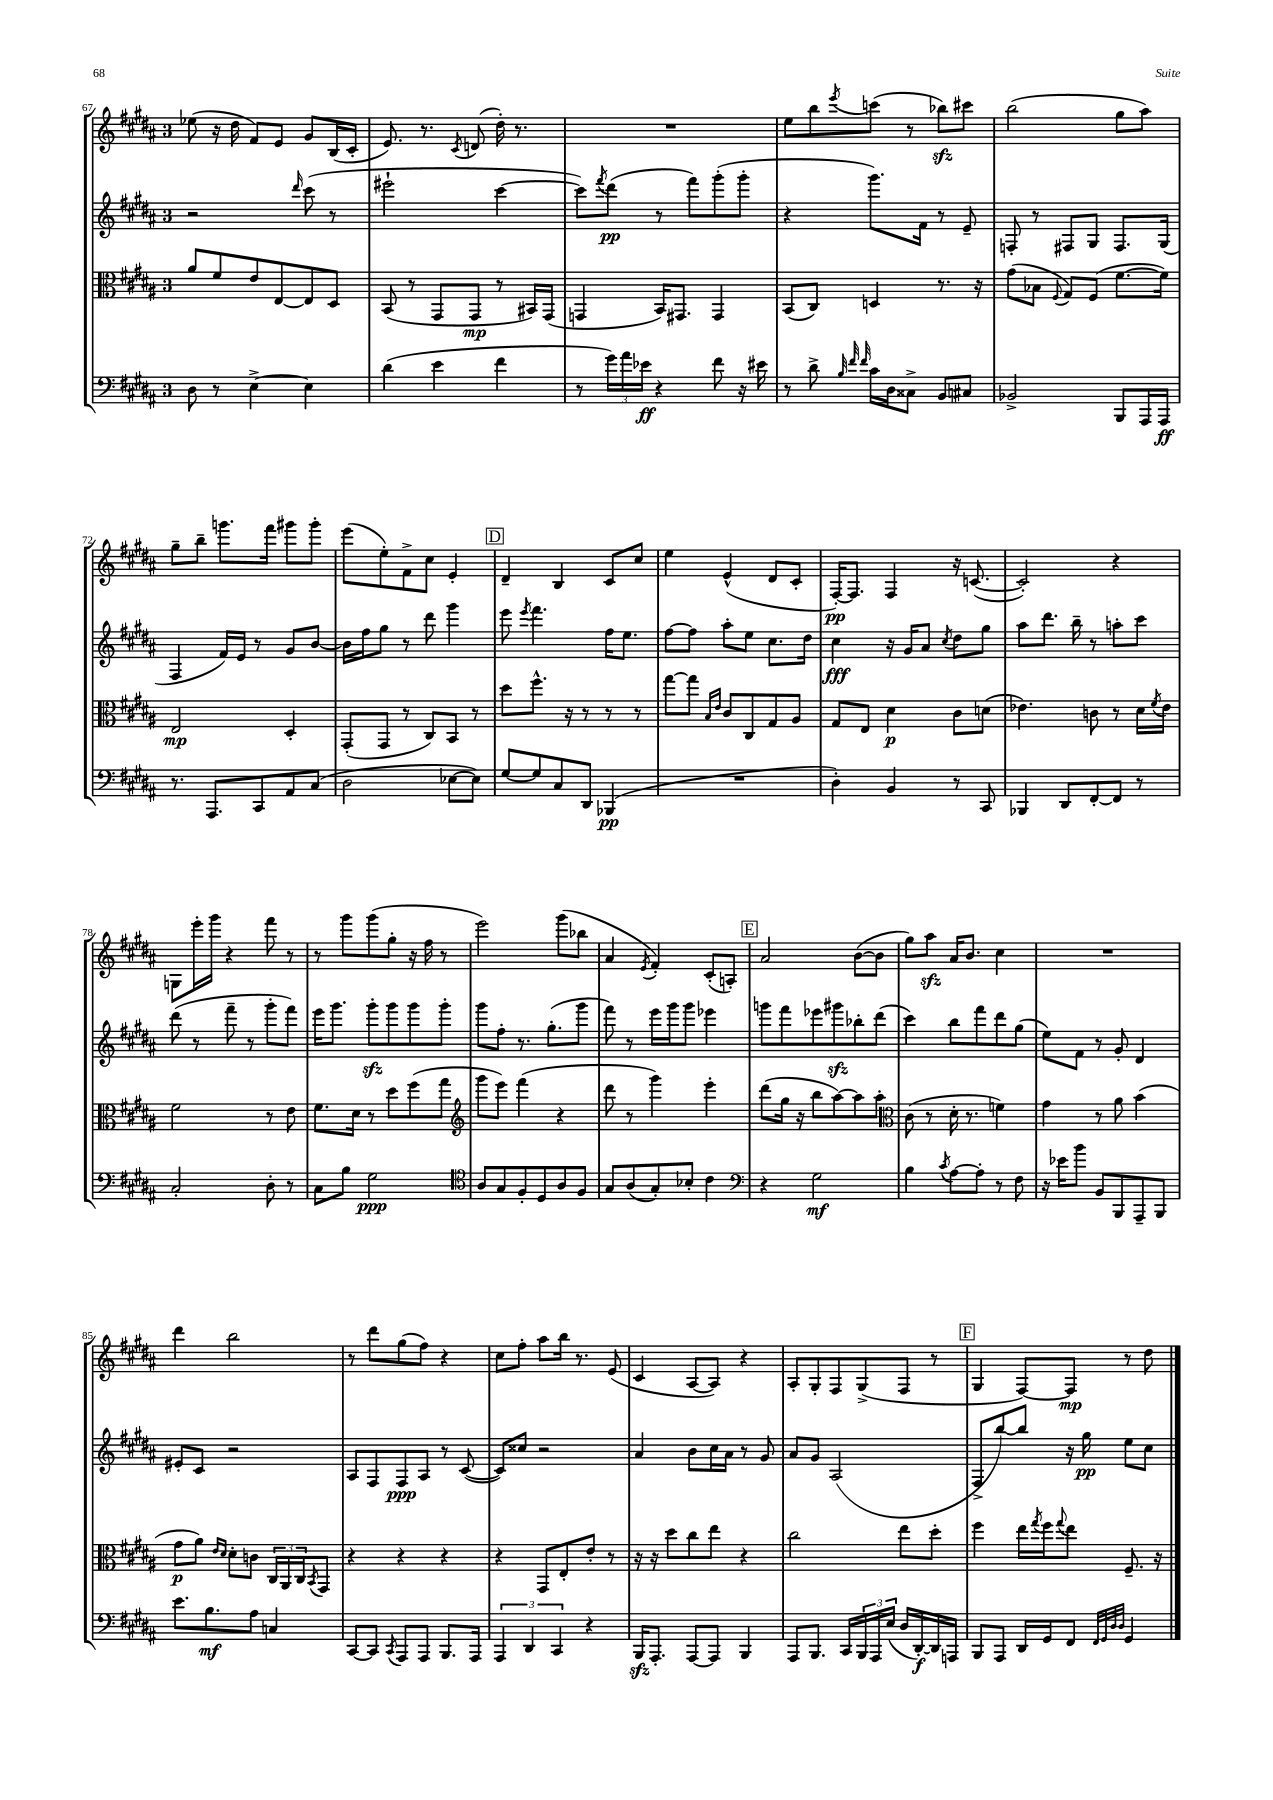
<<
\new StaffGroup <<
\new Staff = "s0" {
    \clef treble \key b \major \once \override Staff.TimeSignature.style = #'single-digit \time 3/4
    ees''8( r16 dis''16 fis'8) e'8 gis'8 b16( cis'16-. |
    e'8.) r8. \acciaccatura { cis'8 } d'8( dis''16-.) r8. |
    R2. |
    e''8 b''8 \acciaccatura { e'''8 } c'''8( r8 bes''8\sfz) cis'''8 |
    b''2( gis''8 ais''8) |
    gis''8-- b''8-- g'''8. fis'''16 gis'''8 gis'''8-. |
    e'''8( e''8-.) fis'8-> cis''8 e'4-. |
    \mark \markup { \box "D" } dis'4-- b4 cis'8 cis''8 |
    e''4 e'4-^( dis'8 cis'8-. |
    fis16~-.\pp) fis8. fis4 r16 c'8.~( |
    c'2-.) r4 |
    g8 e'''16-. gis'''16 r4 fis'''8 r8 |
    r8 gis'''8 gis'''8( gis''8-. r16 fis''16 r8 |
    e'''2) gis'''8( bes''8 |
    ais'4 \acciaccatura { e'8 } fis'4-.) cis'8-.( a8-.) |
    \mark \markup { \box "E" } ais'2 b'8~( b'8 |
    gis''8) ais''8\sfz ais'16 b'8. cis''4 |
    R2. |
    dis'''4 b''2 |
    r8 dis'''8 gis''8( fis''8) r4 |
    cis''8 fis''8-. ais''8 b''16 r8. e'8( |
    cis'4 ais8~ ais8) r4 |
    ais8-. gis8-. fis8 gis8->( fis8 r8 |
    \mark \markup { \box "F" } gis4 fis8~) fis8\mp r8 dis''8 \bar "|." |
}
\new Staff = "s1" {
    \clef treble \key b \major \once \override Staff.TimeSignature.style = #'single-digit \time 3/4
    r2 \grace { dis'''16 } cis'''8( r8 |
    eis'''2-! cis'''4~ |
    cis'''8) \acciaccatura { fis'''8 } dis'''8\pp( r8 fis'''8) gis'''8-.( gis'''8-. |
    r4 gis'''8.) fis'16 r8 e'8-- |
    f8-. r8 fis8 gis8 fis8. gis16( |
    fis4 fis'16) e'16 r8 gis'8 b'8~ |
    b'16 fis''16 gis''8 r8 dis'''8 gis'''4 |
    \mark \markup { \box "D" } e'''8 \acciaccatura { e'''8 } fis'''4. fis''16 e''8. |
    fis''8~ fis''8 ais''8-. e''8 cis''8. dis''16 |
    cis''4\fff r16 gis'16 ais'8 \acciaccatura { cis''8 } dis''8 gis''8 |
    ais''8 dis'''8. b''16-- r8 a''8-. cis'''8 |
    dis'''8( r8 fis'''8-- r8 gis'''8-. fis'''8) |
    e'''16 gis'''8. gis'''8-.\sfz gis'''8 gis'''8 gis'''8-. |
    gis'''8 fis''8-. r8. gis''8.-.( gis'''8 |
    fis'''8) r8 e'''16 gis'''16 gis'''8 ees'''4 |
    \mark \markup { \box "E" } g'''8 fis'''8 ees'''8 gis'''8\sfz bes''8-. dis'''8( |
    cis'''4) b''8 fis'''8 dis'''8 gis''8( |
    e''8) fis'8 r8 gis'8-. dis'4 |
    eis'8-. cis'8 r2 |
    ais8 fis8 fis8\ppp ais8 r8 cis'8~( |
    cis'8) cisis''8 r2 |
    ais'4 b'8 cis''16 ais'16 r8 gis'8 |
    ais'8 gis'8 ais2( |
    \mark \markup { \box "F" } fis8-> b''8~) b''8 r16 gis''16\pp e''8 cis''8 \bar "|." |
}
\new Staff = "s2" {
    \clef alto \key b \major \once \override Staff.TimeSignature.style = #'single-digit \time 3/4
    ais'8 fis'8 e'8 e8~ e8 dis8 |
    b,8( r8 gis,8 gis,8\mp r8 bis,16) gis,16( |
    g,4 b,16) gis,8. gis,4 |
    b,8( cis8) d4 r8. r16 |
    gis'8( bes8 \appoggiatura { fis8 } gis8) fis8( fis'8.~ fis'16) |
    e2\mp dis4-. |
    gis,8-.( gis,8 r8 cis8) b,8 r8 |
    \mark \markup { \box "D" } dis''8 fis''8.-^ r16 r8 r8 r8 |
    gis''8~ gis''8 \grace { b16 e'16 } cis'8 cis8 gis8 ais8 |
    gis8 e8 dis'4\p cis'8 d'8( |
    ees'4.) c'8 r8 dis'16 \acciaccatura { fis'8 } ees'16 |
    fis'2 r8 e'8 |
    fis'8. dis'16 r8 dis''8 fis''8( gis''8 |
    \clef treble gis'''8 e'''8) fis'''4( r4 |
    dis'''8 r8 gis'''4) e'''4-. |
    \mark \markup { \box "E" } dis'''8( gis''16 r16 b''8 ais''8~) ais''8 ais''8-. |
    \clef alto cis'8( r8 dis'16-. r8. f'4) |
    gis'4 r8 ais'8 b'4( |
    gis'8\p ais'8) \grace { e'16 dis'16 } dis'8-. c'8 \tuplet 3/2 { cis16 ais,16 cis16 } \acciaccatura { b,8 } gis,8 |
    r4 r4 r4 |
    r4 gis,8 e8-. e'8-. r8 |
    r16 r16 dis''8 cis''8 e''8 r4 |
    cis''2 e''8 dis''8-. |
    \mark \markup { \box "F" } fis''4 e''16 \acciaccatura { gis''8 } fis''16 \appoggiatura { gis''8 } e''8 fis8.-- r16 \bar "|." |
}
\new Staff = "s3" {
    \clef bass \key b \major \once \override Staff.TimeSignature.style = #'single-digit \time 3/4
    dis8 r8 e4~-> e4 |
    dis'4( e'4 fis'4 |
    r8 \tuplet 3/2 { gis'16) ais'16 ees'16\ff } r4 fis'8 r16 eis'16 |
    r8 dis'8-> \grace { b32 fis'32 fis'32 } cis'16 dis16 cisis8-> b,8 cis8 |
    bes,2-> b,,8 ais,,16 ais,,16\ff |
    r8. ais,,8. cis,8 ais,8 cis8( |
    dis2 ees8~ ees8) |
    \mark \markup { \box "D" } gis8~ gis8 cis8 dis,8 bes,,4\pp( |
    R2. |
    dis4-.) b,4 r8 cis,8 |
    bes,,4 dis,8 fis,8~-. fis,8 r8 |
    cis2-. dis8-. r8 |
    cis8 b8 gis2\ppp |
    \clef tenor ais8 gis8 fis8-. dis8 ais8 fis8 |
    gis8 ais8( gis8-.) bes8-. cis'4 |
    \mark \markup { \box "E" } \clef bass r4 gis2\mf |
    b4 \acciaccatura { cis'8 } ais8~ ais8-. r8 fis8 |
    r16 ees'16 b'8 b,8 b,,8 ais,,8-- b,,8 |
    e'8. b8.\mf ais8 c4 |
    cis,8~ cis,8 \acciaccatura { cis,8 } ais,,8 ais,,8 b,,8. ais,,16 |
    \tuplet 3/2 { ais,,4 dis,4 cis,4 } r4 |
    b,,16\sfz ais,,8.-. ais,,8~ ais,,8 b,,4 |
    ais,,8 b,,8. cis,16 \tuplet 3/2 { b,,16 ais,,16 e16( } dis16 dis,16~-.\f) dis,16 a,,16 |
    \mark \markup { \box "F" } b,,8 ais,,8 dis,16 gis,16 fis,8 \grace { fis,32 gis,32 dis32 dis32 } gis,4 \bar "|." |
}
>>
>>
\layout { \context { \Score currentBarNumber = #67 } }
